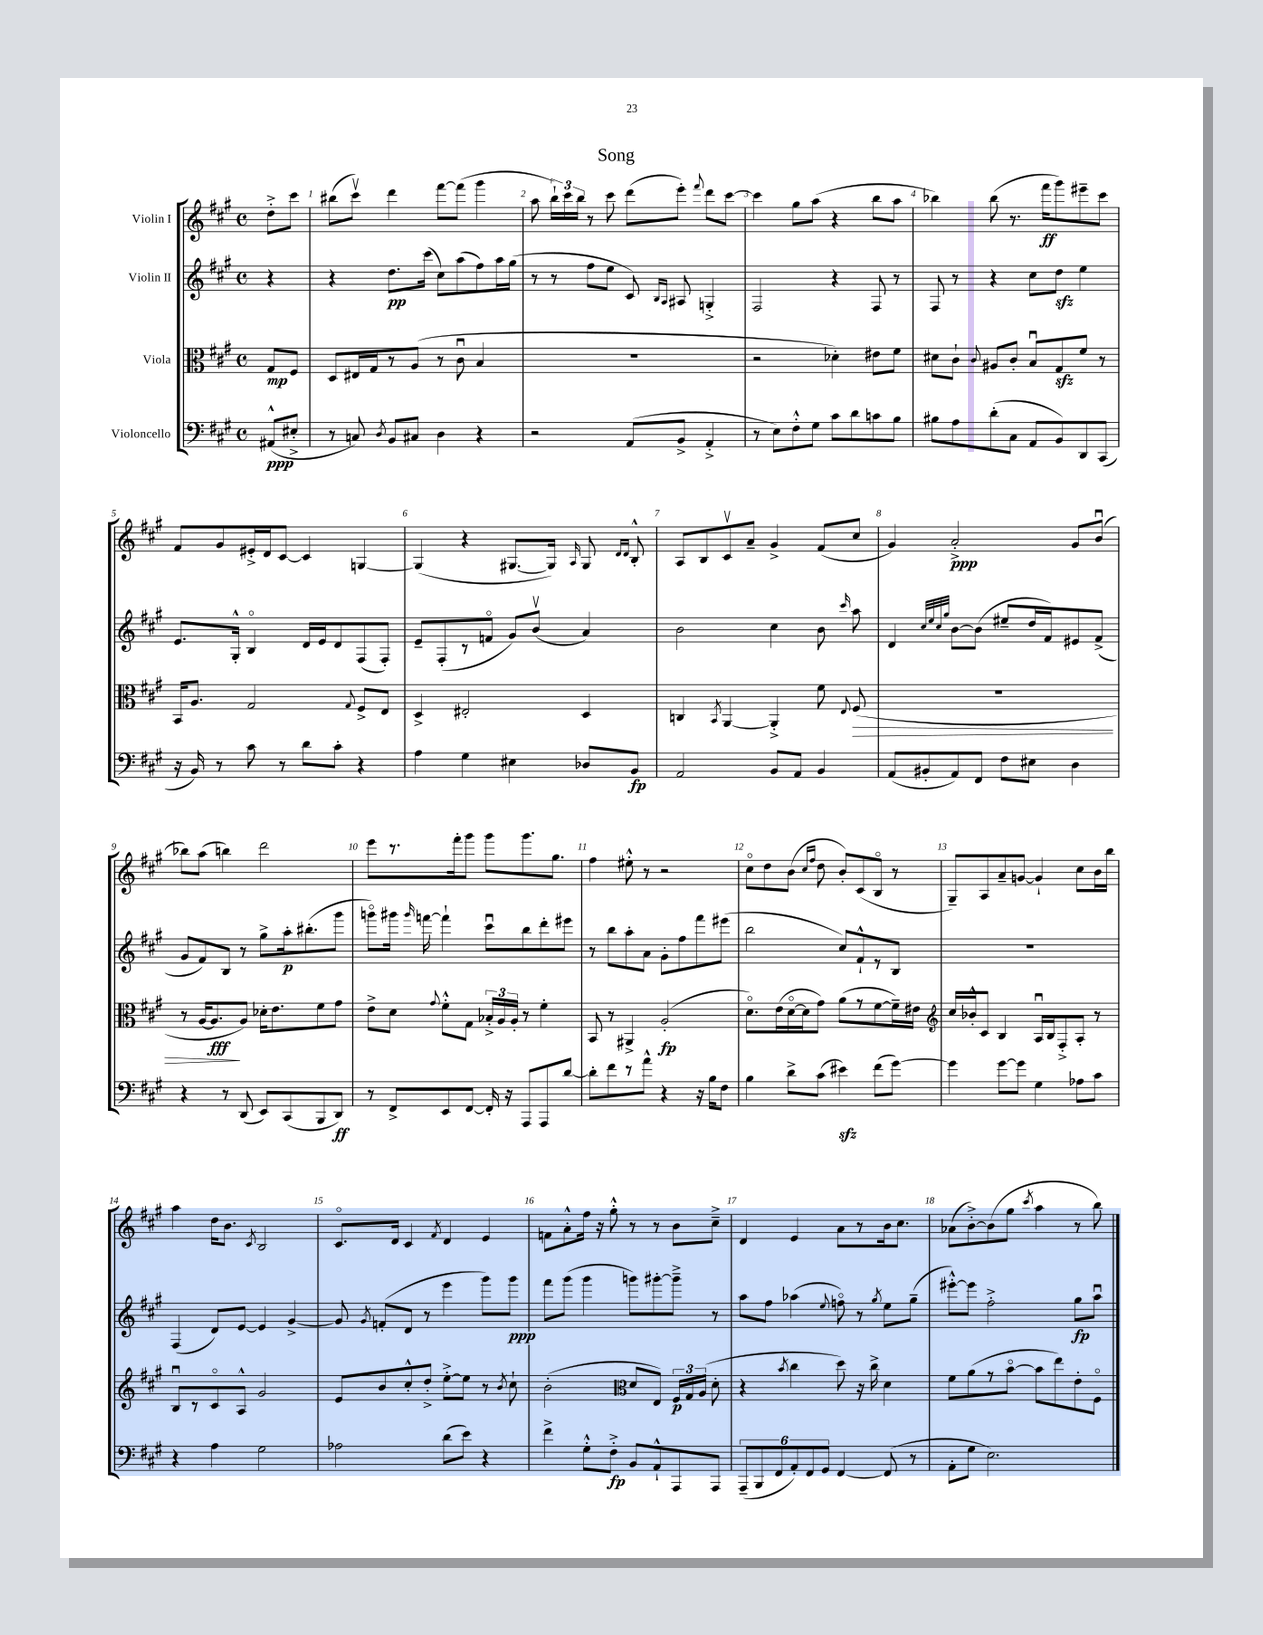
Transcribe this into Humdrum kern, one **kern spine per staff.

**kern	**dynam	**kern	**dynam	**kern	**dynam	**kern	**dynam
*part4	*part4	*part3	*part3	*part2	*part2	*part1	*part1
*staff4	*staff4	*staff3	*staff3	*staff2	*staff2	*staff1	*staff1
*I"Violoncello	*	*I"Viola	*	*I"Violin II	*	*I"Violin I	*
*clefF4	*	*clefC3	*	*clefG2	*	*clefG2	*
*k[f#c#g#]	*	*k[f#c#g#]	*	*k[f#c#g#]	*	*k[f#c#g#]	*
*M4/4	*	*M4/4	*	*M4/4	*	*M4/4	*
*met(c)	*	*met(c)	*	*met(c)	*	*met(c)	*
=	=	=	=	=	=	=	=
(8AA#X^^/L	ppp	8G#/L	mp	4r	.	8dd'^\L	.
8E#X'^/J	.	8F#/J	.	.	.	8ccc#\J	.
=1	=1	=1	=1	=1	=1	=1	=1
8r	.	8D/L	.	4r	.	(8bb#X\L	.
8Cn/)	.	16E#X/L	.	.	.	8ccc#v\J)	.
.	.	16G#/J	.	.	.	.	.
8qD/	.	.	.	.	.	.	.
8BB/L	.	8r	.	8.dd\L	pp	4ddd\	.
8C#X/J	.	(8A/J	.	.	.	.	.
.	.	.	.	(16ccc#\Jk	.	.	.
4D\	.	8r	.	8cc#\L)	.	[8fff#\L	.
.	.	8c#u\	.	(8aa\	.	(8fff#\J]	.
4r	.	4B/	.	8ff#\)	.	4ggg#\	.
.	.	.	.	16aa\L	.	.	.
.	.	.	.	(16gg#\JJ	.	.	.
=2	=2	=2	=2	=2	=2	=2	=2
2r	.	1r	.	8r	.	8aa\	.
.	.	.	.	8r	.	24bb`\LL)	.
.	.	.	.	.	.	24ccc#\	.
.	.	.	.	.	.	24bb\JJ	.
.	.	.	.	8ff#\L	.	8r	.
.	.	.	.	8ee\J	.	8ccc#\	.
(8AA/L	.	.	.	8c#/)	.	(8ddd\L	.
.	.	.	.	16qqB/LL	.	.	.
.	.	.	.	16qqA/JJ	.	.	.
8BB^/J	.	.	.	8A#X/	.	8eee'\J)	.
.	.	.	.	.	.	8qqfff#/	.
4AA'^/	.	.	.	4Gn'^/	.	8ddd\L	.
.	.	.	.	.	.	[8ccc#\J	.
=3	=3	=3	=3	=3	=3	=3	=3
8r	.	2r	.	2F#/	.	4ccc#\]	.
8E\L)	.	.	.	.	.	.	.
8F#'^^\	.	.	.	.	.	8gg#\L	.
8G#\J	.	.	.	.	.	(8aa\J	.
8c#\L	.	4d-X'\)	.	4r	.	4r	.
8d\	.	.	.	.	.	.	.
8cn\	.	8e#X\L	.	8F#/	.	8bb\L	.
8B\J	.	8f#\J	.	8r	.	8aa\J	.
=4	=4	=4	=4	=4	=4	=4	=4
8B#X\L	.	8d#X\L	.	8F#/	.	4bb-X\)	.
8A\	.	8c#`\J	.	8r	.	.	.
.	.	8qqc#/	.	.	.	.	.
(8d'\	.	8A#X/L	.	4r	.	(8bb-\	.
8C#\J	.	8c#'/J	.	.	.	8.r	.
8AA/L	.	8Bu/L	.	8cc#\L	.	.	.
.	.	.	.	.	.	16fff#\KL	ff
8BB/)	.	8G#zz/	.	8ddzz\J	.	8ggg#\)	.
8DD/	.	8f#/J	.	4ee\	.	8eee#X~\	.
(8CC#/J	.	8r	.	.	.	8ccc#\J	.
!!LO:LB:g=z
=5	=5	=5	=5	=5	=5	=5	=5
16r	.	16BB/KL	.	8.e/L	.	8f#/L	.
16BB/)	.	8.A/J	.	.	.	.	.
8r	.	.	.	.	.	8g#/	.
.	.	.	.	16G#'^^/Jk	.	.	.
8c#\	.	2G#/	.	4B/	.	16e#X'^/L	.
.	.	.	.	.	.	16d/J	.
8r	.	.	.	.	.	[8c#/J	.
8d\L	.	.	.	16d/LL	.	4c#/]	.
.	.	.	.	16e/J	.	.	.
8c#'\J	.	.	.	8d/	.	.	.
.	.	8qqG#/	.	.	.	.	.
4r	.	8F#^/L	.	(8F#/	.	[4Gn/	.
.	.	8E/J	.	8F#'/J)	.	.	.
=6	=6	=6	=6	=6	=6	=6	=6
4A\	.	4D^/	.	8e~/L	.	(4G/]	.
.	.	.	.	(8F#'/	.	.	.
4G#\	.	2E#X'/	.	8r	.	4r	.
.	.	.	.	8fn/J	.	.	.
4E#X\	.	.	.	8g#/L)	.	[8.G#X/L	.
.	.	.	.	(8bv/J	.	.	.
.	.	.	.	.	.	16G#/Jk])	.
.	.	.	.	.	.	16qqA/	.
8D-X/L	.	4D/	.	4a/)	.	8G#/	.
.	.	.	.	.	.	16qqd/LL	.
.	.	.	.	.	.	16qqd/JJ	.
8BB/J	fp	.	.	.	.	8B'^^/	.
=7	=7	=7	=7	=7	=7	=7	=7
2AA/	.	4Cn/	.	2b\	.	8A/L	.
.	.	.	.	.	.	8B/	.
.	.	8qBB/	.	.	.	.	.
.	.	[4AA/	.	.	.	8c#v/	.
.	.	.	.	.	.	8a~/J	.
8BB/L	.	4AA'^/]	.	4cc#\	.	4g#^/	.
8AA/J	.	.	.	.	.	.	.
4BB/	.	8f#\	.	8b\	.	(8f#/L	.
.	.	8qqE/	.	16qqccc#/	.	.	.
!	!	!	!LO:HP:b	!	!	!	!
.	.	(8F#/	>	8aa\	.	8cc#/J	.
=8	=8	=8	=8	=8	=8	=8	=8
(8AA/L	.	1r	.	4d/	.	4g#/)	.
8BB#X'/	.	.	.	.	.	.	.
.	.	.	.	32qqcc#/LLL	.	.	.
.	.	.	.	32qqee/	.	.	.
.	.	.	.	32qqcc#/	.	.	.
.	.	.	.	32qqgg#/JJJ	.	.	.
8AA/)	.	.	.	[8b\L	.	2a'^/	ppp
8FF#/J	.	.	.	(8b\J]	.	.	.
8F#\L	.	.	.	8ee#X~/L	.	.	.
8E#X\J	.	.	.	16dd/L	.	.	.
.	.	.	.	16f#/J)	.	.	.
4D\	.	.	.	8e#X/	.	8g#/L	.
.	.	.	.	(8f#^/J	.	(8bu/J	.
!!LO:LB:g=z
=9	=9	=9	=9	=9	=9	=9	=9
4r	.	8r	.	8g#/L	.	8bb-X\L)	.
.	.	[16A/KL	.	8f#/)	.	(8aa\J	.
.	.	8.A/]	fff	.	.	.	.
8r	.	.	.	8B/J	.	4bbn\)	.
(8DD/	.	8A/J)	]	8r	.	.	.
8EE/L)	.	16d-X'\KL	.	8gg#^\L	.	2ddd\	.
.	.	8.e\	.	.	.	.	.
(8CC#/	.	.	.	16aa'\k	p	.	.
.	.	.	.	(8.bb#X'\	.	.	.
8BBB/	.	8f#\	.	.	.	.	.
8DD/J)	ff	8g#\J	.	8ggg#\J	.	.	.
=10	=10	=10	=10	=10	=10	=10	=10
8r	.	8e^\L	.	8gggn\L)	.	8eee\L	.
8FF#^/L	.	8d\J	.	16ggg#X\Jk	.	8.r	.
.	.	.	.	16qqggg#/	.	.	.
.	.	.	.	[16fffn\	.	.	.
.	.	8qqg#/	.	.	.	.	.
8EE/	.	8f#'^^\L	.	4fff`\]	.	.	.
.	.	.	.	.	.	16fff#'\k	.
[8FF#/J	.	8G#\J	.	.	.	8ggg#\J	.
16FF#'/]	.	24B-X'^/LL	.	8ccc#u\L	.	8ggg#\L	.
.	.	24A/	.	.	.	.	.
16r	.	.	.	.	.	.	.
.	.	24A'/JJ	.	.	.	.	.
8AAA/L	.	8r	.	8bb\	.	8.ggg#\	.
8AAA/	.	4f#'\	.	8ddd'\	.	.	.
.	.	.	.	.	.	8.gg#\J	.
[8d/J	.	.	.	8eee#X\J	.	.	.
=11	=11	=11	=11	=11	=11	=11	=11
8d'\L]	.	8BB/	.	8r	.	4ff#\	.
8f#\	.	8r	.	8bb\L	.	.	.
8r	.	4AA#X^/	.	8aa'\	.	8ee#X'^^\	.
8a^^\J	.	.	.	8a\J	.	8r	.
4r	.	(2A'/	fp	8g#'\L	.	2r	.
.	.	.	.	8ff#\	.	.	.
16r	.	.	.	8fff#\	.	.	.
16B\KL	.	.	.	.	.	.	.
8F#\J	.	.	.	(8eee#X\J	.	.	.
=12	=12	=12	=12	=12	=12	=12	=12
4B\	.	8.d\L)	.	2bb\	.	8cc#\L	.
.	.	.	.	.	.	8dd\	.
.	.	(16e\L	.	.	.	.	.
8d^\L	.	[16d\	.	.	.	(8b\J	.
.	.	16d\J]	.	.	.	.	.
.	.	.	.	.	.	16qqcc#/LL	.
.	.	.	.	.	.	16qqff#/JJ	.
(8c#\J	.	8g#\J)	.	.	.	8dd\	.
4e#Xzz\)	.	(8a\L	.	8cc#/L)	.	8b'/L)	.
.	.	8r	.	8f#`^^/	.	(8c#/	.
(8f#\L	.	[8f#\	.	8r	.	8B/J	.
[8g#\J)	.	16f#~\L])	.	8B/J	.	8r	.
.	.	16e#X\JJ	.	.	.	.	.
=13	=13	=13	=13	=13	=13	=13	=13
*	*	*clefG2	*	*	*	*	*
4g#\]	.	16cc#/LL	.	1r	.	8G#~/L)	.
.	.	16b-X'^^/J	.	.	.	.	.
.	.	8c#/J	.	.	.	8A/	.
[8g#\L	.	4B/	.	.	.	8a~/	.
8g#\J]	.	.	.	.	.	[8gn/J	.
4G#\	.	16Au/LL	.	.	.	4g`/]	.
.	.	16B/J	.	.	.	.	.
.	.	8F#'^/	.	.	.	.	.
8A-X\L	.	8A'/J	.	.	.	8cc#\L	.
8c#\J	.	8r	.	.	.	16b\L	.
.	.	.	.	.	.	16bb\JJ	.
!!LO:LB:g=z
=14	=14	=14	=14	=14	=14	=14	=14
4r	.	8Bu/L	.	(4F#/	.	4aa\	.
.	.	8r	.	.	.	.	.
4A\	.	8c#/	.	8d/L)	.	16dd\KL	.
.	.	.	.	.	.	8.b\J	.
.	.	8A^^/J	.	[8e/J	.	.	.
.	.	.	.	.	.	8qc#/	.
2G#\	.	2g#/	.	4e/]	.	2B/	.
.	.	.	.	[4g#^/	.	.	.
=15	=15	=15	=15	=15	=15	=15	=15
2A-X\	.	8e/L	.	8g#/]	.	8.c#/L	.
.	.	.	.	8qg#/	.	.	.
.	.	8b/	.	(8fn'/L	.	.	.
.	.	.	.	.	.	16d/Jk	.
.	.	8cc#'^^/	.	8d/J	.	4c#/	.
.	.	8dd'^/J	.	8r	.	.	.
.	.	.	.	.	.	8qf#/	.
(8d\L	.	[8ee'^\L	.	4eee\	.	4d/	.
8e\J)	.	8ee\J]	.	.	.	.	.
4r	.	8r	.	8ggg#\L)	.	4e/	.
.	.	8qb/	.	.	.	.	.
.	.	8cc#`\	.	8ggg#\J	ppp	.	.
=16	=16	=16	=16	=16	=16	=16	=16
4f#^\	.	(2b'\	.	8fff#\L	.	8fn\L	.
.	.	.	.	(8ggg#\J	.	8a'^^\	.
8G#'^^\L	.	.	.	4ggg#\	.	16ff#\Jk	.
.	.	.	.	.	.	16r	.
8F#'^\J	fp	.	.	.	.	8gg#'^^\	.
*	*	*clefC3	*	*	*	*	*
8BB/L	.	8d/L	.	8gggn\L)	.	8r	.
8AA`^^/	.	8E/J)	.	[8ggg#X'\	.	8r	.
8AAA/	.	24F#/LL	p	8ggg#~^\J]	.	8b\L	.
.	.	24G#/	.	.	.	.	.
.	.	(24A/JJ	.	.	.	.	.
8AAA/J	.	8d'\	.	8r	.	8cc#~^\J	.
=17	=17	=17	=17	=17	=17	=17	=17
(12AAA~/L	.	4r	.	8aa\L	.	4d/	.
12BBB/	.	.	.	.	.	.	.
.	.	.	.	8ff#\J	.	.	.
12FF#/	.	.	.	.	.	.	.
.	.	8qb/	.	.	.	.	.
12AA'/)	.	4cc#\	.	(4aa-X\	.	4e/	.
12FF#/	.	.	.	.	.	.	.
12GG#/J	.	.	.	.	.	.	.
.	.	.	.	8qqee/	.	.	.
[4FF#/	.	8dd\)	.	8ffn\)	.	8a\L	.
.	.	16r	.	8r	.	8r	.
.	.	16cc#^\	.	.	.	.	.
.	.	.	.	8qgg#/	.	.	.
(8FF#/]	.	4d\	.	8ee\L	.	16b\k	.
.	.	.	.	.	.	8.cc#\J	.
8r	.	.	.	(8gg#~\J	.	.	.
=18	=18	=18	=18	=18	=18	=18	=18
8AA'\L	.	8f#\L	.	[8eee#X'^^\L)	.	(8a-X\L	.
8G#\J	.	(8a\	.	8eee#\J]	.	[8b'^\)	.
2.E\)	.	8r	.	2ff#'^\	.	(8b\]	.
.	.	[8b\J	.	.	.	8gg#\J	.
.	.	.	.	.	.	8qccc#/	.
.	.	8b\L]	.	.	.	4aa\	.
.	.	8ee\)	.	.	.	.	.
.	.	8e'\	.	8gg#\L	fp	8r	.
.	.	8F#\J	.	8aau\J	.	8bb\)	.
==	==	==	==	==	==	==	==
*-	*-	*-	*-	*-	*-	*-	*-
